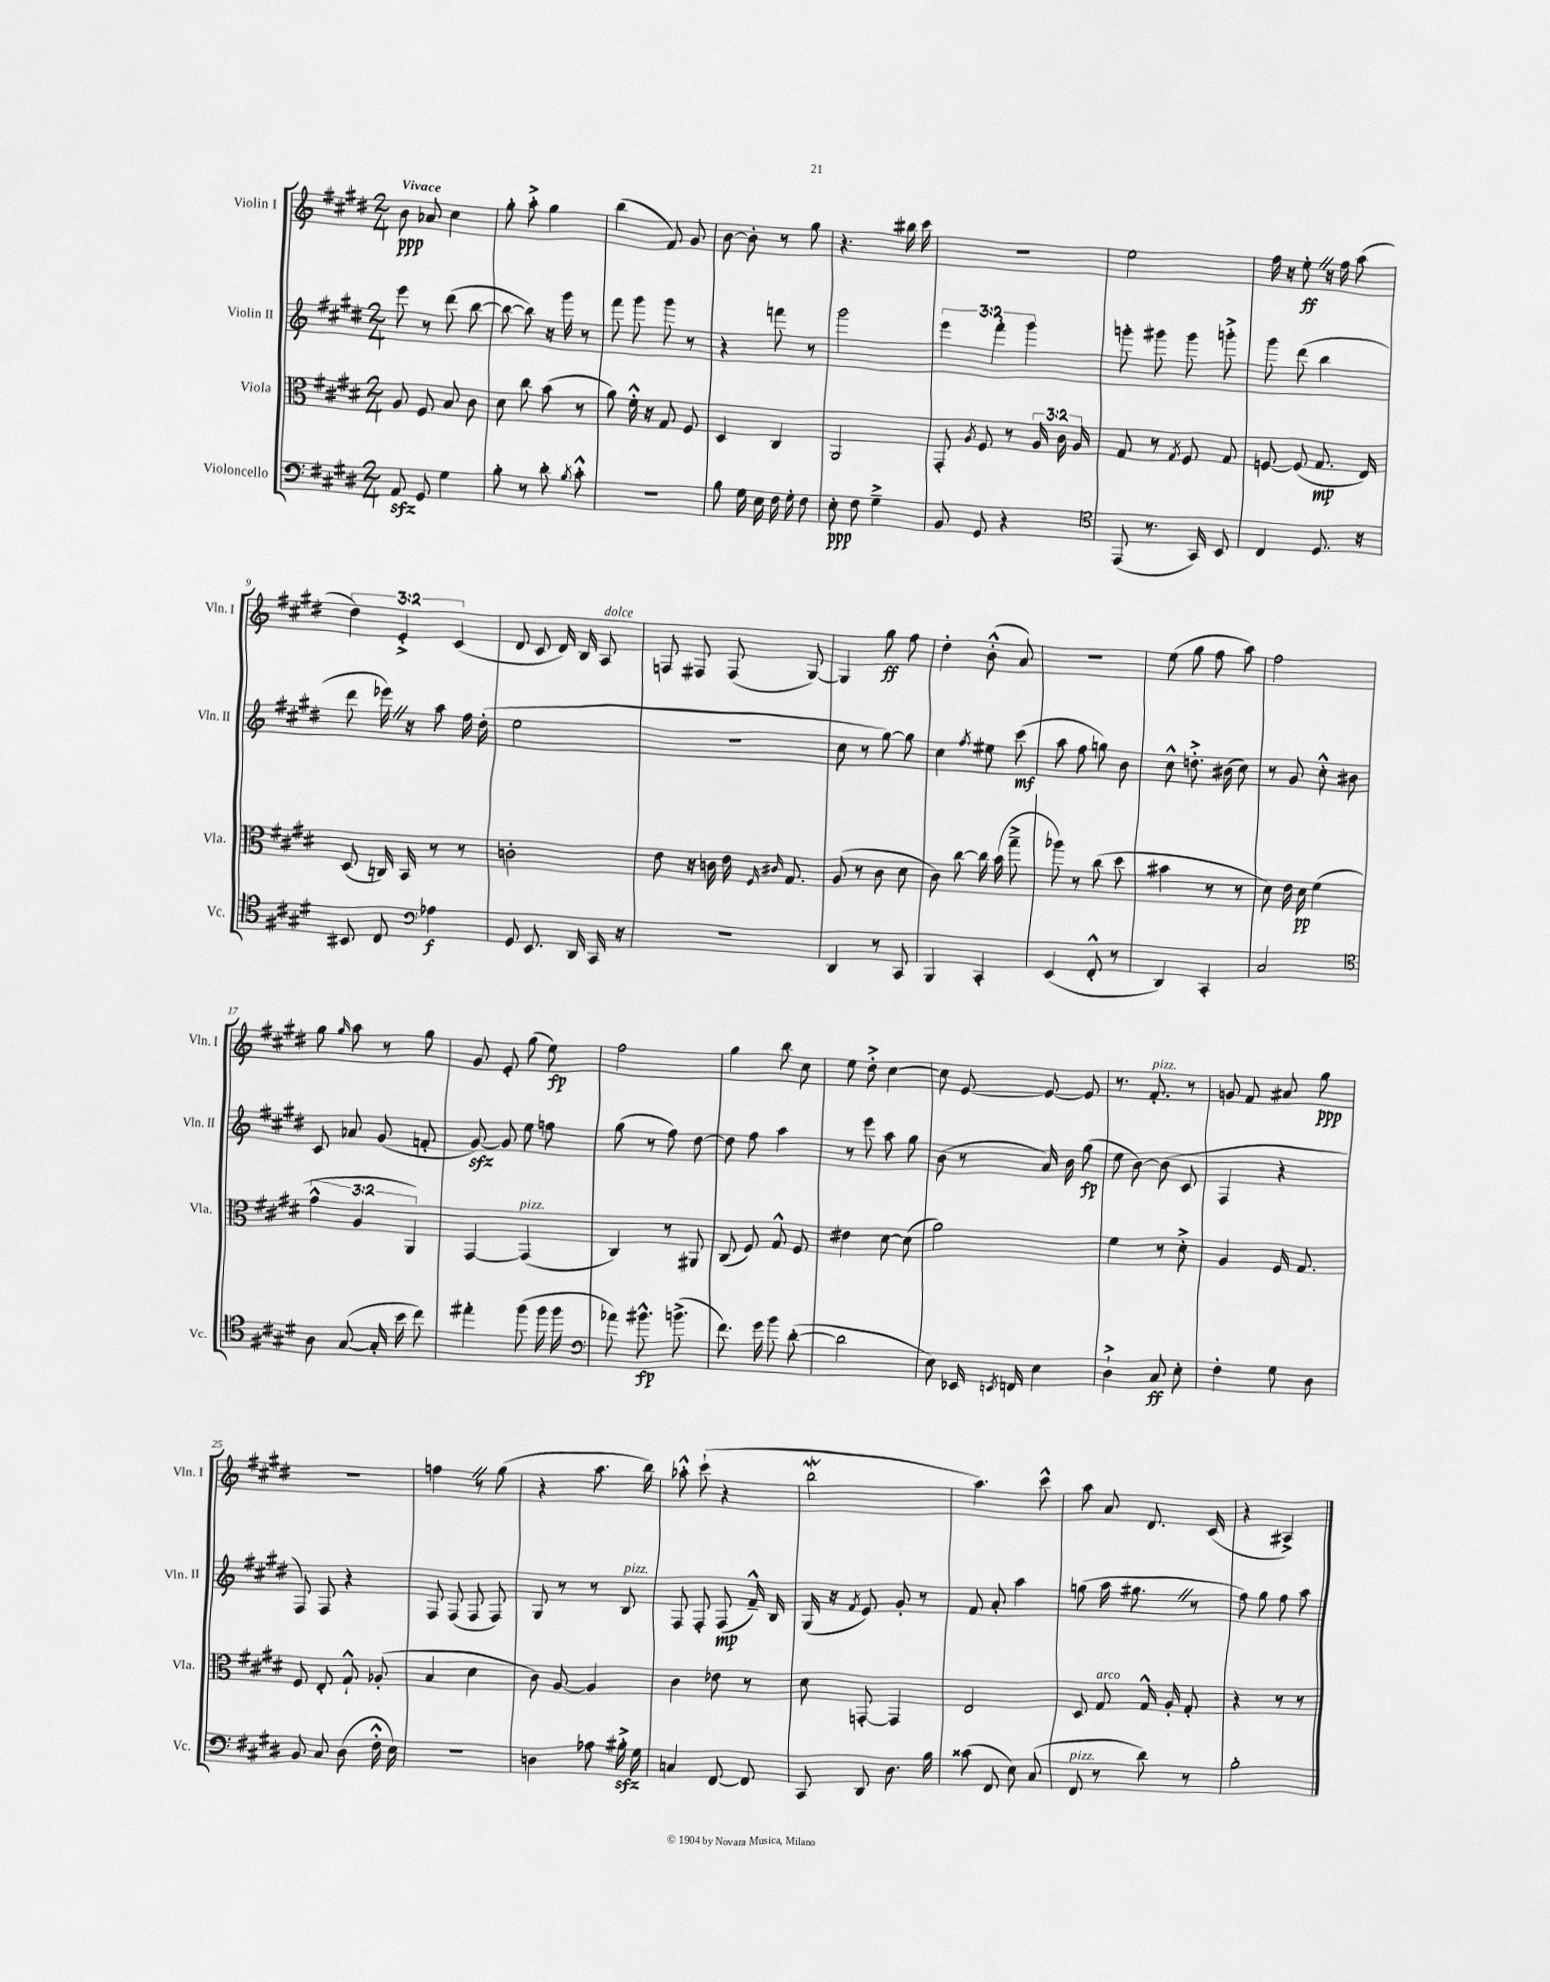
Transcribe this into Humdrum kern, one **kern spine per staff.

**kern	**dynam	**kern	**dynam	**kern	**dynam	**kern	**dynam
*part4	*part4	*part3	*part3	*part2	*part2	*part1	*part1
*staff4	*staff4	*staff3	*staff3	*staff2	*staff2	*staff1	*staff1
*I"Violoncello	*	*I"Viola	*	*I"Violin II	*	*I"Violin I	*
*I'Vc.	*	*I'Vla.	*	*I'Vln. II	*	*I'Vln. I	*
*clefF4	*	*clefC3	*	*clefG2	*	*clefG2	*
*k[f#c#g#d#]	*	*k[f#c#g#d#]	*	*k[f#c#g#d#]	*	*k[f#c#g#d#]	*
*M2/4	*	*M2/4	*	*M2/4	*	*M2/4	*
=1	=1	=1	=1	=1	=1	=1	=1
!	!	!	!	!	!	!LO:TX:a:B:t=Vivace	!
8AAzz/	.	8A/	.	8eee\	.	8b\	ppp
8GG#/	.	8F#/	.	8r	.	8a-X/	.
4G#\	.	8B/	.	(8ddd#\	.	4cc#\	.
.	.	8c#\	.	[8bb\	.	.	.
=2	=2	=2	=2	=2	=2	=2	=2
8B'\	.	8d#\	.	8bb\_	.	8gg#'\	.
8r	.	8cc#\	.	8bb\])	.	8aa'^\	.
8d#'\	.	(8b\	.	16r	.	4gg#\	.
.	.	.	.	16ggg#\	.	.	.
8qB/	.	.	.	.	.	.	.
8c#'^^\	.	8r	.	8r	.	.	.
=3	=3	=3	=3	=3	=3	=3	=3
2r	.	8a\)	.	8fff#\	.	(4bb\	.
.	.	16f#'^^\	.	8ggg#\	.	.	.
.	.	16r	.	.	.	.	.
.	.	8G#/	.	8ggg#\	.	8f#/)	.
.	.	8F#/	.	8r	.	8g#/	.
=4	=4	=4	=4	=4	=4	=4	=4
8B\	.	4D#/	.	4r	.	[8b\	.
16G#\	.	.	.	.	.	8b'\]	.
16E\	.	.	.	.	.	.	.
16F#\	.	4C#/	.	8fffn\	.	8r	.
16G#'\	.	.	.	.	.	.	.
8F#\	.	.	.	8r	.	8gg#\	.
=5	=5	=5	=5	=5	=5	=5	=5
8E'\	ppp	2AA/	.	2ggg#\	.	4.r	.
8F#\	.	.	.	.	.	.	.
4G#~^\	.	.	.	.	.	.	.
.	.	.	.	.	.	16bb#X\	.
.	.	.	.	.	.	16ccc#\	.
=6	=6	=6	=6	=6	=6	=6	=6
8BB/	.	8GG#'/	.	6eee\	.	2r	.
.	.	8qA/	.	.	.	.	.
8GG#/	.	8F#/	.	.	.	.	.
.	.	.	.	6fff#'\	.	.	.
4r	.	8r	.	.	.	.	.
.	.	.	.	6ggg#\	.	.	.
.	.	24A/	.	.	.	.	.
.	.	24c#\	.	.	.	.	.
.	.	24A/	.	.	.	.	.
=7	=7	=7	=7	=7	=7	=7	=7
*clefC4	*	*	*	*	*	*	*
(8EE/	.	8G#/	.	8gggn'\	.	2ee\	.
8.r	.	8r	.	8ggg#X\	.	.	.
.	.	8qG#/	.	.	.	.	.
.	.	8F#/	.	8ggg#\	.	.	.
16GG#/)	.	.	.	.	.	.	.
8BB/	.	8G#/	.	8gggn'^\	.	.	.
=8	=8	=8	=8	=8	=8	=8	=8
4C#/	.	[8Fn/	.	8ggg#\	.	16ff#\	.
.	.	.	.	.	.	16r	.
.	.	(8F/]	.	(8ddd#\	.	8ee'Z\	ff
8.D#/	.	8.G#/	mp	4bb\	.	16r	.
.	.	.	.	.	.	16ff#\	.
.	.	.	.	.	.	(8aa\	.
16r	.	16E/)	.	.	.	.	.
!!LO:LB:g=z
=9	=9	=9	=9	=9	=9	=9	=9
8BB#X/	.	(8D#/	.	8ddd#\	.	6dd#\)	.
8C#/	.	16Cn/)	.	16eee-XZ\)	.	.	.
.	.	.	.	.	.	6e'^/	.
.	.	16BB/	.	16r	.	.	.
*clefF4	*	*	*	*	*	*	*
4A-X\	f	8r	.	8aa\	.	.	.
.	.	.	.	.	.	(6c#/	.
.	.	8r	.	16ff#\	.	.	.
.	.	.	.	(16dd#'\	.	.	.
=10	=10	=10	=10	=10	=10	=10	=10
8GG#/	.	2cn'\	.	2ee\	.	8d#/	.
8.EE/	.	.	.	.	.	8c#/	.
.	.	.	.	.	.	16d#/)	.
16DD#/	.	.	.	.	.	16B/	.
!	!	!	!	!	!	!LO:TX:a:i:t=dolce	!
16CC#/	.	.	.	.	.	8A/	.
16r	.	.	.	.	.	.	.
=11	=11	=11	=11	=11	=11	=11	=11
2r	.	8e\	.	2r	.	8Fn/	.
.	.	16r	.	.	.	8F#X/	.
.	.	16cn\	.	.	.	.	.
.	.	16e\	.	.	.	(8F#/	.
.	.	16qqF#/	.	.	.	.	.
.	.	16qqc#X/	.	.	.	.	.
.	.	8.G#/	.	.	.	.	.
.	.	.	.	.	.	[8G#/)	.
=12	=12	=12	=12	=12	=12	=12	=12
4DD#/	.	(8A/	.	8cc#\	.	4G#/]	.
.	.	8r	.	8r	.	.	.
8r	.	8c#\	.	[8gg#\)	.	8gg#\	ff
8CC#/	.	8d#\	.	8gg#\]	.	8ff#\	.
=13	=13	=13	=13	=13	=13	=13	=13
4BBB/	.	8c#\)	.	4cc#\	.	4dd#'\	.
.	.	[8cc#\	.	.	.	.	.
.	.	.	.	8qff#/	.	.	.
4CC#'/	.	16cc#\]	.	8ee#X\	.	(8b'^^\	.
.	.	(16b\	.	.	.	.	.
.	.	8gg#~^\	.	(8ccc#\	mf	8a/)	.
=14	=14	=14	=14	=14	=14	=14	=14
(4EE/	.	8aa-X\)	.	8aa\	.	2r	.
.	.	8r	.	8ff#\	.	.	.
8FF#'^^/	.	(8cc#\	.	8ggn\)	.	.	.
8r	.	8dd#\	.	8b\	.	.	.
=15	=15	=15	=15	=15	=15	=15	=15
4DD#/)	.	4b#X\	.	8cc#^^\	.	(8ee\	.
.	.	.	.	8.ddn'^\	.	8gg#\	.
4CC#'/	.	8r	.	.	.	8ff#\	.
.	.	.	.	(16b#X\	.	.	.
.	.	8r	.	8cc#\)	.	8aa\)	.
=16	=16	=16	=16	=16	=16	=16	=16
2C#/	.	8d#\)	.	8r	.	2ff#\	.
.	.	16e\	.	8g#/	.	.	.
.	.	16d#\	pp	.	.	.	.
.	.	(4f#\	.	8cc#'^^\	.	.	.
.	.	.	.	8b#X\	.	.	.
!!LO:LB:g=z
=17	=17	=17	=17	=17	=17	=17	=17
*clefC4	*	*	*	*	*	*	*
8A\	.	6g#^^\	.	8c#/	.	8gg#\	.
.	.	.	.	.	.	16qqgg#/	.
([8G#/	.	.	.	8a-X/	.	8aa\	.
.	.	6A/	.	.	.	.	.
16G#'/]	.	.	.	(8g#/	.	8r	.
16b\	.	.	.	.	.	.	.
.	.	6AA/)	.	.	.	.	.
8cc#\)	.	.	.	8fn'/	.	8gg#\	.
=18	=18	=18	=18	=18	=18	=18	=18
4ee#X'\	.	[4GG#/	.	[8g#zz/)	.	8g#/	.
.	.	.	.	8g#/]	.	8e'/	.
!	!	!LO:TX:a:i:t=pizz.	!	!	!	!	!
(8ff#\	.	(4GG#/]	.	8ee\	.	(8gg#\	.
16ff#\	.	.	.	8ffn\	.	8ee\)	fp
16ff#\	.	.	.	.	.	.	.
=19	=19	=19	=19	=19	=19	=19	=19
*clefF4	*	*	*	*	*	*	*
8a-X\)	.	4C#/)	.	(8gg#\	.	2ff#\	.
8.b#X^^\	fp	.	.	8r	.	.	.
.	.	8r	.	8ff#\)	.	.	.
(8.bn^\	.	.	.	.	.	.	.
.	.	8AA#X/	.	[8dd#\	.	.	.
=20	=20	=20	=20	=20	=20	=20	=20
8.f#\)	.	(8C#/	.	8dd#\]	.	4gg#\	.
.	.	8F#/)	.	8ff#\	.	.	.
16g#\	.	.	.	.	.	.	.
8b\	.	8G#^^/	.	4aa\	.	8bb\	.
([8d#'\	.	8F#/	.	.	.	8cc#\	.
=21	=21	=21	=21	=21	=21	=21	=21
2d#\]	.	4e#X\	.	8r	.	8ee\	.
.	.	.	.	8eee\	.	8dd#'^\	.
.	.	[8d#\	.	8aa\	.	[4cc#\	.
.	.	(8d#\]	.	8gg#\	.	.	.
=22	=22	=22	=22	=22	=22	=22	=22
8E\)	.	2a\)	.	(8b\	.	8cc#\]	.
16EE-X/	.	.	.	8r	.	[8e/	.
8qEEn/	.	.	.	.	.	.	.
16FFn/	.	.	.	.	.	.	.
4E\	.	.	.	16a/)	.	8e/_	.
.	.	.	.	16b\	.	.	.
.	.	.	.	(8gg#\	fp	8e/]	.
=23	=23	=23	=23	=23	=23	=23	=23
4D#`^\	.	4f#\	.	8ee\	.	8.r	.
.	.	.	.	[8b\)	.	.	.
!	!	!	!	!	!	!LO:TX:a:i:t=pizz.	!
.	.	.	.	.	.	8.f#'/	.
8C#/	ff	8r	.	(8b\]	.	.	.
8E'\	.	8d#'^\	.	8c#/	.	8r	.
=24	=24	=24	=24	=24	=24	=24	=24
4F#'\	.	4A/	.	4F#/	.	8gn/	.
.	.	.	.	.	.	8f#/	.
8G#\	.	16F#/	.	4r	.	8a#X/	.
.	.	8.G#/	.	.	.	.	.
8D#\	.	.	.	.	.	8gg#\	ppp
!!LO:LB:g=z
=25	=25	=25	=25	=25	=25	=25	=25
8BB/	.	8F#/	.	8F#/)	.	2r	.
8C#/	.	8E'/	.	8F#/	.	.	.
(8D#\	.	8G#`^^/	.	4r	.	.	.
16F#'^^\	.	(8A-X'/	.	.	.	.	.
16E\)	.	.	.	.	.	.	.
=26	=26	=26	=26	=26	=26	=26	=26
2r	.	4B/	.	8F#/	.	4ffnZ\	.
.	.	.	.	(8F#/	.	.	.
.	.	4d#\	.	8F#/	.	8r	.
.	.	.	.	8F#/)	.	(8gg#\	.
=27	=27	=27	=27	=27	=27	=27	=27
4Dn\	.	8c#\)	.	8G#/	.	4r	.
.	.	[8A/	.	8r	.	.	.
8A-X\	.	4A/]	.	8r	.	8.aa\	.
!	!	!	!	!LO:TX:a:i:t=pizz.	!	!	!
16B#Xzz'^\	.	.	.	8B/	.	.	.
16G#\	.	.	.	.	.	16bb\)	.
=28	=28	=28	=28	=28	=28	=28	=28
4Cn/	.	4c#\	.	8F#/	.	8aa-X'^^\	.
.	.	.	.	8F#'/	.	(8ccc#`\	.
[8FF#/	.	8e-X\	.	(8F#/	mp	4r	.
8FF#/]	.	8r	.	16f#~^^/)	.	.	.
.	.	.	.	16B/	.	.	.
=29	=29	=29	=29	=29	=29	=29	=29
8CC#/	.	8d#\	.	(16G#/	.	2bbW\	.
.	.	.	.	16r	.	.	.
.	.	.	.	8qf#/	.	.	.
8DD#/	.	[8GGn'/	.	8e/)	.	.	.
8.D#\	.	4GG/]	.	8g#'/	.	.	.
.	.	.	.	8r	.	.	.
16B\	.	.	.	.	.	.	.
=30	=30	=30	=30	=30	=30	=30	=30
(8c##X\	.	2E/	.	8f#/	.	4.aa\)	.
8FF#/	.	.	.	8a'/	.	.	.
8E\)	.	.	.	4aa\	.	.	.
(8C#/	.	.	.	.	.	8ccc#^^\	.
=31	=31	=31	=31	=31	=31	=31	=31
!LO:TX:a:i:t=pizz.	!	!	!	!	!	!	!
8FF#/	.	8D#/	.	(8ggn\	.	8aa\	.
!	!	!LO:TX:a:i:t=arco	!	!	!	!	!
8r	.	8G#/	.	16aa\	.	8a/	.
.	.	.	.	8.gg#XZ\	.	.	.
8d#\)	.	16G#^^/	.	.	.	8.d#/	.
.	.	16A'/	.	.	.	.	.
8r	.	8G#'/	.	8r	.	.	.
.	.	.	.	.	.	(16c#/	.
=32	=32	=32	=32	=32	=32	=32	=32
2B'\	.	4r	.	8ff#\)	.	4r	.
.	.	.	.	8gg#\	.	.	.
.	.	8r	.	8ff#\	.	4A#X^/)	.
.	.	8r	.	8aa\	.	.	.
==	==	==	==	==	==	==	==
*-	*-	*-	*-	*-	*-	*-	*-
